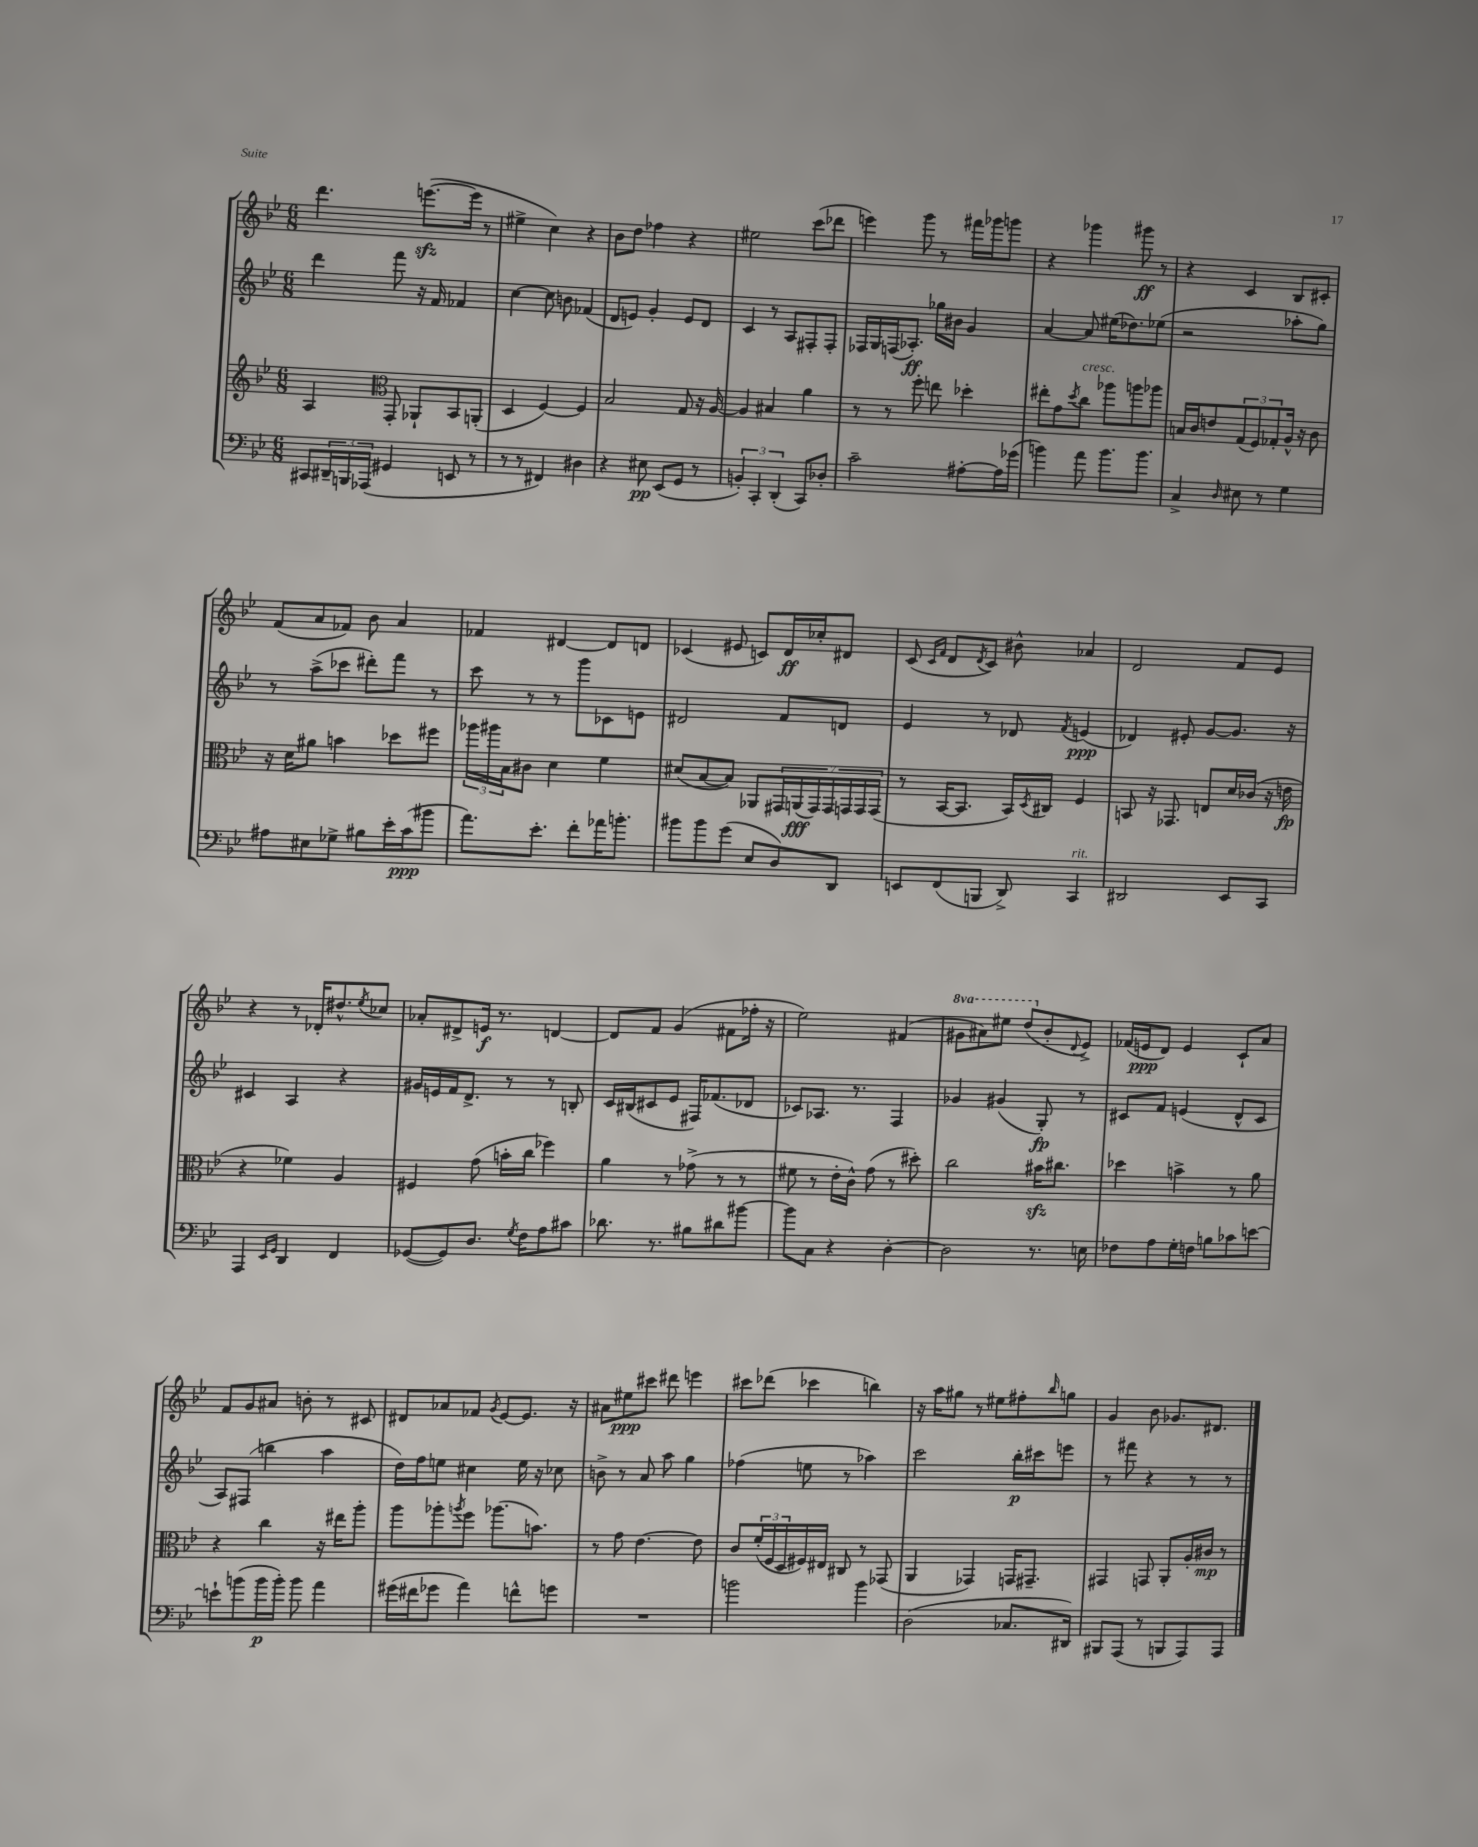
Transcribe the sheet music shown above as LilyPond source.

<<
\new StaffGroup <<
\new Staff = "s0" {
    \clef treble \key bes \major \numericTimeSignature \time 6/8 \set Staff.ottavationMarkups = #ottavation-simple-ordinals
    d'''4. e'''8.~\sfz( e'''16 r8 |
    eis''4-> c''4) r4 |
    bes'8 d''8 fes''4 r4 |
    eis''2 c'''8( des'''8 |
    e'''4) g'''8 r8 fis'''16 ges'''16 g'''8 |
    r4 ges'''4 gis'''8\ff r8 |
    r4 c'4 bes8 cis'8-. |
    f'8( a'8 fes'8) bes'8 a'4 |
    fes'4 dis'4~ dis'8 d'8 |
    ces'4( eis'8 c'8) d'16\ff ces''16-. dis'8 |
    c'8( \grace { c'16 f'16 } d'8 \acciaccatura { d'8 } c'8) bis'8-^ aes'4 |
    d'2 f'8 ees'8 |
    r4 r8 des'16-. dis''8.-^ \acciaccatura { ees''8 } ces''8 |
    aes'8-. dis'8-> e'16\f r8. d'4~ |
    d'8 f'8 g'4( fis'8 fes''16-. r16 |
    ees''2) fis'4( |
    \ottava #1 gis''8 ais''8) eis'''8 d'''8( \ottava #0 bes'8-. \appoggiatura { d'8 } ees'8->) |
    fes'16( e'16\ppp d'8) e'4 c'8-! a'8 |
    f'8 g'8 ais'8 b'8-. r8 cis'8 |
    dis'8 aes'8 fes'8 \acciaccatura { g'8 } ees'8~ ees'8. r16 |
    ais'8 eis''8\ppp cis'''8 dis'''8 e'''4 |
    cis'''8 des'''8( ces'''4 b''4) |
    r16 a''16 gis''8 r8 eis''8 fis''8-. \grace { bes''16 } g''8 |
    g'4 bes'8 ges'8. dis'8. \bar "|." |
}
\new Staff = "s1" {
    \clef treble \key bes \major \numericTimeSignature \time 6/8
    d'''4 f'''8 r16 f'16 fes'4 |
    c''4~ c''8 b'8 fes'4( |
    d'8 e'8) g'4-. e'8 d'8 |
    c'4 r8 a8 fis8-. fis8-. |
    fes16 g16 f16( aes8.-.\ff) ges''16 bis'16 g'4 |
    a'4~ a'8 eis''16( des''8.) ees''8( |
    r2 aes''8-. g''8) |
    r8 a''8->( ces'''8 dis'''8-.) f'''8 r8 |
    c'''8 r8 r8 g'''8 ces'8 e'8 |
    dis'2 f'8 d'8 |
    ees'4 r8 des'8 \acciaccatura { f'8 } e'4\ppp( |
    des'4) eis'8-. g'8~ g'8. r16 |
    cis'4 a4 r4 |
    gis'16 e'16 f'16 d'8.-> r8 r8 b8-. |
    c'16 bis16( cis'8 ees'8 fis16) fes'8.( des'8 |
    ces'8) aes8. r8. f4 |
    ges'4 gis'4( g8-.\fp) r8 |
    cis'8 f'8 e'4( d'8-^ cis'8 |
    a8) fis8( b''4 a''4 |
    d''16) f''16 e''8 cis''4 e''16 r16 ces''8 |
    b'8-> r8 a'8 a''8 g''4 |
    fes''4( e''8 r8 aes''4) |
    c'''2 bes''16-.\p cis'''16 e'''8 |
    r8 fis'''8 r4 r8 r8 \bar "|." |
}
\new Staff = "s2" {
    \clef treble \key bes \major \numericTimeSignature \time 6/8
    a4 \clef alto g,8-. aes,8-! bes,8 a,8-.( |
    d4 f4~) f4 |
    bes2 g8 r16 a16~ |
    a4 bis4 a'4 |
    r8 r8 f''8-. e''8 des''4-. |
    eis''8-. g'8 \acciaccatura { d''8 } c''8^\markup { \italic "cresc." } aes''8 a''8 aes''8 |
    b16 c'16 e'8 \tuplet 3/2 { g8( f8) ges8-. } a16-^ r16 c'8 |
    r16 d'16 ais'8 b'4 des''8 fis''8 |
    \tuplet 3/2 { aes''16 ais''16 bes16 } cis'8 d'4 f'4 |
    dis'8( bes8~ bes8) aes,8 \tuplet 7/4 { gis,16 a,16\fff( gis,16) gis,16 g,16 g,16 g,16( } |
    r8 bes,16~ bes,8. bes,16) \acciaccatura { d8 } cis16 f4 |
    b,8 r16 ges,8. e8 d'16 ces'16( r16 e'16\fp |
    r4 fes'4) a4 |
    fis4 g'8( b'16-. c''16 fes''4) |
    a'4 r8 ges'8->( r8 r8 |
    fis'8 r8 ees'16-. c'16-^) g'8( r8 dis''8-.) |
    c''2 bis'16\sfz cis''8. |
    des''4 b'4-> r8 a'8 |
    r4 c''4 r16 eis''16 a''8-. |
    a''8 aes''8-. \acciaccatura { a''8 } f''8 aes''8.( b'8.) |
    r8 g'8 ees'4.~ ees'8 |
    c'8 \tuplet 3/2 { f'16-.( f16 d16 } fis16) eis16 cis8 r8 ges,8( |
    a,4 ges,4) g,16 gis,8.-- |
    gis,4 g,8 a,8-. a16-. cis'16\mp r8 \bar "|." |
}
\new Staff = "s3" {
    \clef bass \key bes \major \numericTimeSignature \time 6/8
    cis,8 \tuplet 3/2 { dis,16-- b,,16 aes,,16( } gis,4 e,8 r8 |
    r8 r8 fis,4) dis4 |
    r4 eis8\pp ees,8( g,8 r8 |
    \tuplet 3/2 { b,4-.) c,4-. d,4-.( } c,8) des8-. |
    c'2-- ais8~-. ais16 ges'16( |
    b'4) a'8 b'8. b'8. |
    c4-> \grace { d16 } eis8 r8 g4 |
    ais8 eis8 ges8-> bis8 ees'16-. c'16\ppp( bis'8 |
    a'8.) ees'8.-. f'8-. aes'16 b'8.-. |
    bis'8 bis'8 g'8( ees8 d8) d,8 |
    e,8 f,8( b,,8 d,8->) c,4^\markup { \italic "rit." } |
    dis,2 ees,8 c,8 |
    a,,4 \grace { ees,16 g,16 } d,4 f,4 |
    ges,8~( ges,8) d8. \acciaccatura { g8 } f16 a8 cis'8 |
    des'8. r8. bis8 dis'8 bis'8~ |
    bis'8 c8 r4 d4~-. |
    d2 r8. e16 |
    fes8 a8 g16-. f16 b8 ces'8 e'8~ |
    e'8-! b'8( b'16\p b'16-.) b'8 a'4 |
    gis'16( fis'16 ges'8 a'4) f'8-^ g'8 |
    R2. |
    b'2 b'4 |
    d2( ces8. dis,16) |
    bis,,8 a,,8( r8 b,,8 a,,8) a,,8 \bar "|." |
}
>>
>>
\layout { \context { \Score \remove "Bar_number_engraver" } }
